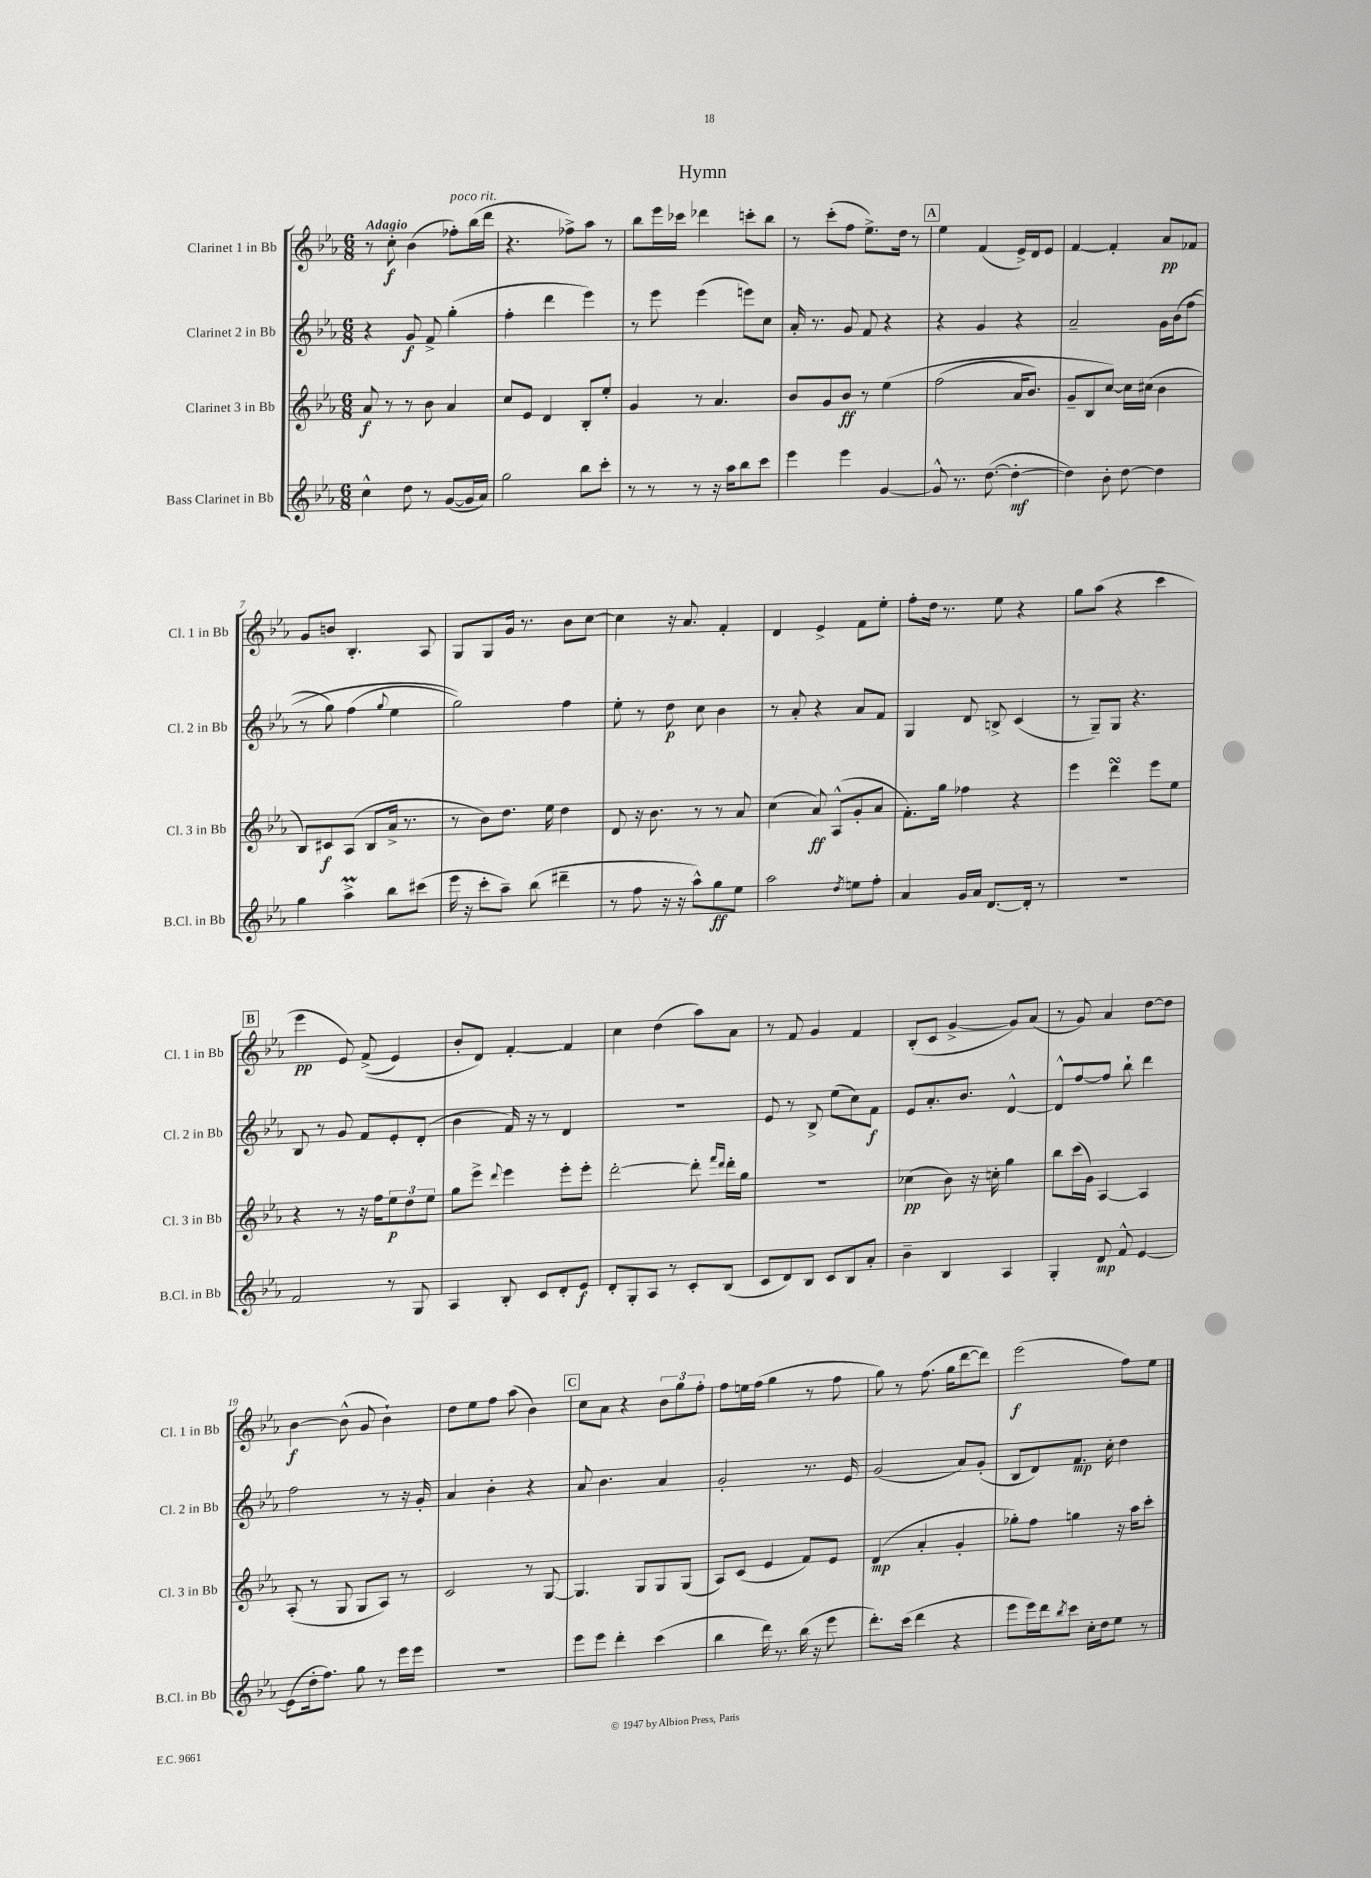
\header { title = "Hymn" }
<<
\new StaffGroup <<
\new Staff = "s0" \with { instrumentName = "Clarinet 1 in Bb" shortInstrumentName = "Cl. 1 in Bb" } {
    \clef treble \key ees \major \numericTimeSignature \time 6/8 \tempo "Adagio"
    r8 c''8-.\f bes'4( fes''8-.^\markup { \italic "poco rit." }) bes''16( d'''16 |
    r4. fes''8->) aes''8 r8 |
    bes''8 ees'''16 ces'''16 des'''4 c'''8-. bes''8 |
    r8 c'''8-.( f''8 ees''8.->) d''16 r8 |
    \mark \markup { \box "A" } ees''4 f'4( ees'16->) d'16 ees'8 |
    f'4~ f'4-. aes'8\pp fes'8 |
    g'8 b'8 bes4.-. aes8 |
    g8 g8 g'16 r8. bes'8 c''8~ |
    c''4 r16 aes'8. f'4-. |
    d'4 ees'4-> f'8 ees''8-. |
    f''8-. d''16 r8. ees''8 r4 |
    g''8 aes''8( r4 c'''4 |
    \mark \markup { \box "B" } ees'''4\pp ees'8) f'8->(\( ees'4) |
    bes'8-. d'8\) f'4~-. f'4 |
    c''4 d''4( aes''8) aes'8 |
    r8 f'8 g'4 f'4 |
    bes8-.( c'8 g'4~-> g'8) aes'8( |
    r8 g'8) aes'4 d''8~ d''8 |
    bes'4~\f bes'8-^( g'8 bes'4-!) |
    d''8 ees''8 f''8 aes''8( bes'4) |
    \mark \markup { \box "C" } c''8 aes'8 r4 \tuplet 3/2 { bes'8 g''8 f''8-. } |
    f''8 e''16 f''16( g''4 r8 f''8 |
    g''8) r8 f''8.( g''16 d'''8~ d'''8) |
    ees'''2\f( f''8) ees''8 \bar "|." |
}
\new Staff = "s1" \with { instrumentName = "Clarinet 2 in Bb" shortInstrumentName = "Cl. 2 in Bb" } {
    \clef treble \key ees \major \numericTimeSignature \time 6/8
    r4 g'8\f f'8-> g''4-.( |
    f''4-. d'''4 ees'''4) |
    r8 ees'''8 ees'''4( e'''8) c''8 |
    aes'16-. r8. g'8 f'8 r4 |
    \mark \markup { \box "A" } r4 g'4 r4 |
    aes'2-- g'16 bes'16\( f''8( |
    r8 g''8) f''4( \appoggiatura { g''8 } ees''4 |
    g''2)\) f''4 |
    ees''8-. r8 d''8\p c''8 bes'4 |
    r8 aes'8-. r4 aes'8 f'8 |
    g4 d'8 b8-> c'4( |
    r8 g8--) g8 r4. |
    \mark \markup { \box "B" } bes8 r8 g'8 f'8 ees'8-. d'8-.( |
    bes'4 f'16) r16 r8 d'4 |
    R2. |
    ees'8 r8 bes8-> ees''8( c''8) f'8\f |
    ees'8 aes'8.-. bes'8. d'4~-^ |
    d'8-^ f''8~ f''8 bes''8-! d'''4 |
    f''2 r8 r16 g'16-. |
    aes'4 bes'4-. r4 |
    \mark \markup { \box "C" } aes'8 bes'4. aes'4 |
    g'2-. r8. ees'16 |
    g'2( aes'8) g'8-.( |
    bes8 d'8) f'8.\mp c''16-. d''4 \bar "|." |
}
\new Staff = "s2" \with { instrumentName = "Clarinet 3 in Bb" shortInstrumentName = "Cl. 3 in Bb" } {
    \clef treble \key ees \major \numericTimeSignature \time 6/8
    aes'8\f r8 r8 bes'8 aes'4 |
    c''8 ees'8 d'4 bes8-. ees''8-. |
    g'4 r8 aes'4. |
    bes'8 g'8 bes'8\ff r8 ees''4\( |
    \mark \markup { \box "A" } f''2( aes'16 bes'8.) |
    g'8-- bes8 c''8~\) c''16 cis''16( bes'4 |
    bes8) cis'8\f aes8( bes8 aes'16-> r8. |
    r8 bes'8) d''8. ees''16 d''4 |
    d'8 r16 bes'8. r8 r8 aes'8 |
    c''4( aes'8\ff) aes8-^( g'8-. aes'8 |
    f'8.-.) g''16 fes''4 r4 |
    ees'''4 d'''4\turn ees'''8 ees''8 |
    \mark \markup { \box "B" } r4 r8 r16 f''16 \tuplet 3/2 { ees''8\p d''8 ees''8 } |
    g''8 ees'''8-> \appoggiatura { d'''8 } ees'''4 ees'''8-. ees'''8-. |
    d'''2~-. d'''8-. \grace { f'''16 d'''16 } d'''16-. g''16 |
    R2. |
    ces''4\pp( bes'8) r16 c''16-. g''4 |
    bes''8 c'''16( g'16) aes4~ aes4 |
    aes8-.( r8 g8 g8 aes8) r8 |
    c'2 r8 g8~ |
    \mark \markup { \box "C" } g4. g8 g8 g8( |
    aes8) c'8( ees'4 f'8) ees'8 |
    d'4\mp( aes'4-. g'4-. |
    ges''8-.) f''8 g''4 r16 aes''16 c'''8-. \bar "|." |
}
\new Staff = "s3" \with { instrumentName = "Bass Clarinet in Bb" shortInstrumentName = "B.Cl. in Bb" } {
    \clef treble \key ees \major \numericTimeSignature \time 6/8
    c''4-^ d''8 r8 g'8~( g'16 aes'16) |
    g''2 bes''8 c'''8-. |
    r8 r8 r8 r16 aes''16 bes''8 c'''8 |
    ees'''4 ees'''4 g'4~ |
    \mark \markup { \box "A" } g'8-^ r8. d''8.~( d''4~-.\mf |
    d''4) bes'8-. d''8~ d''4 |
    g''4 aes''4->\prall bes''8 cis'''8( |
    ees'''16 r16 c'''8-. aes''8--) bes''8( dis'''4-- |
    r8 f''8 r16 r16 aes''8-^) g''8\ff ees''8 |
    aes''2 \acciaccatura { d''8 } e''8 f''8-. |
    aes'4 g'16 aes'16 d'8.~ d'16-. r8 |
    R2. |
    \mark \markup { \box "B" } f'2 r8 g8 |
    aes4 bes8-. c'8 d'8-. ees'8\f |
    d'8-. g8-. aes8 r8 c'8-. bes8( |
    c'8 d'8) bes8 c'8 bes8 aes'8-. |
    bes'4-- bes4 aes4 |
    g4-. d'8\mp f'8-^ ees'4~ |
    ees'8( d''16-. f''8.) g''8 r8 ees'''16 ees'''16 |
    r2. |
    \mark \markup { \box "C" } ees'''8 ees'''8 d'''4-. c'''4( |
    bes''4 d'''16) r8. bes''16( r16 ees'''8 |
    d'''8.-.) c'''16( d'''4 r4 |
    ees'''8 ees'''16) d'''16 \acciaccatura { bes''8 } c'''8 c''16-. d''16 ees''8 r8 \bar "|." |
}
>>
>>
